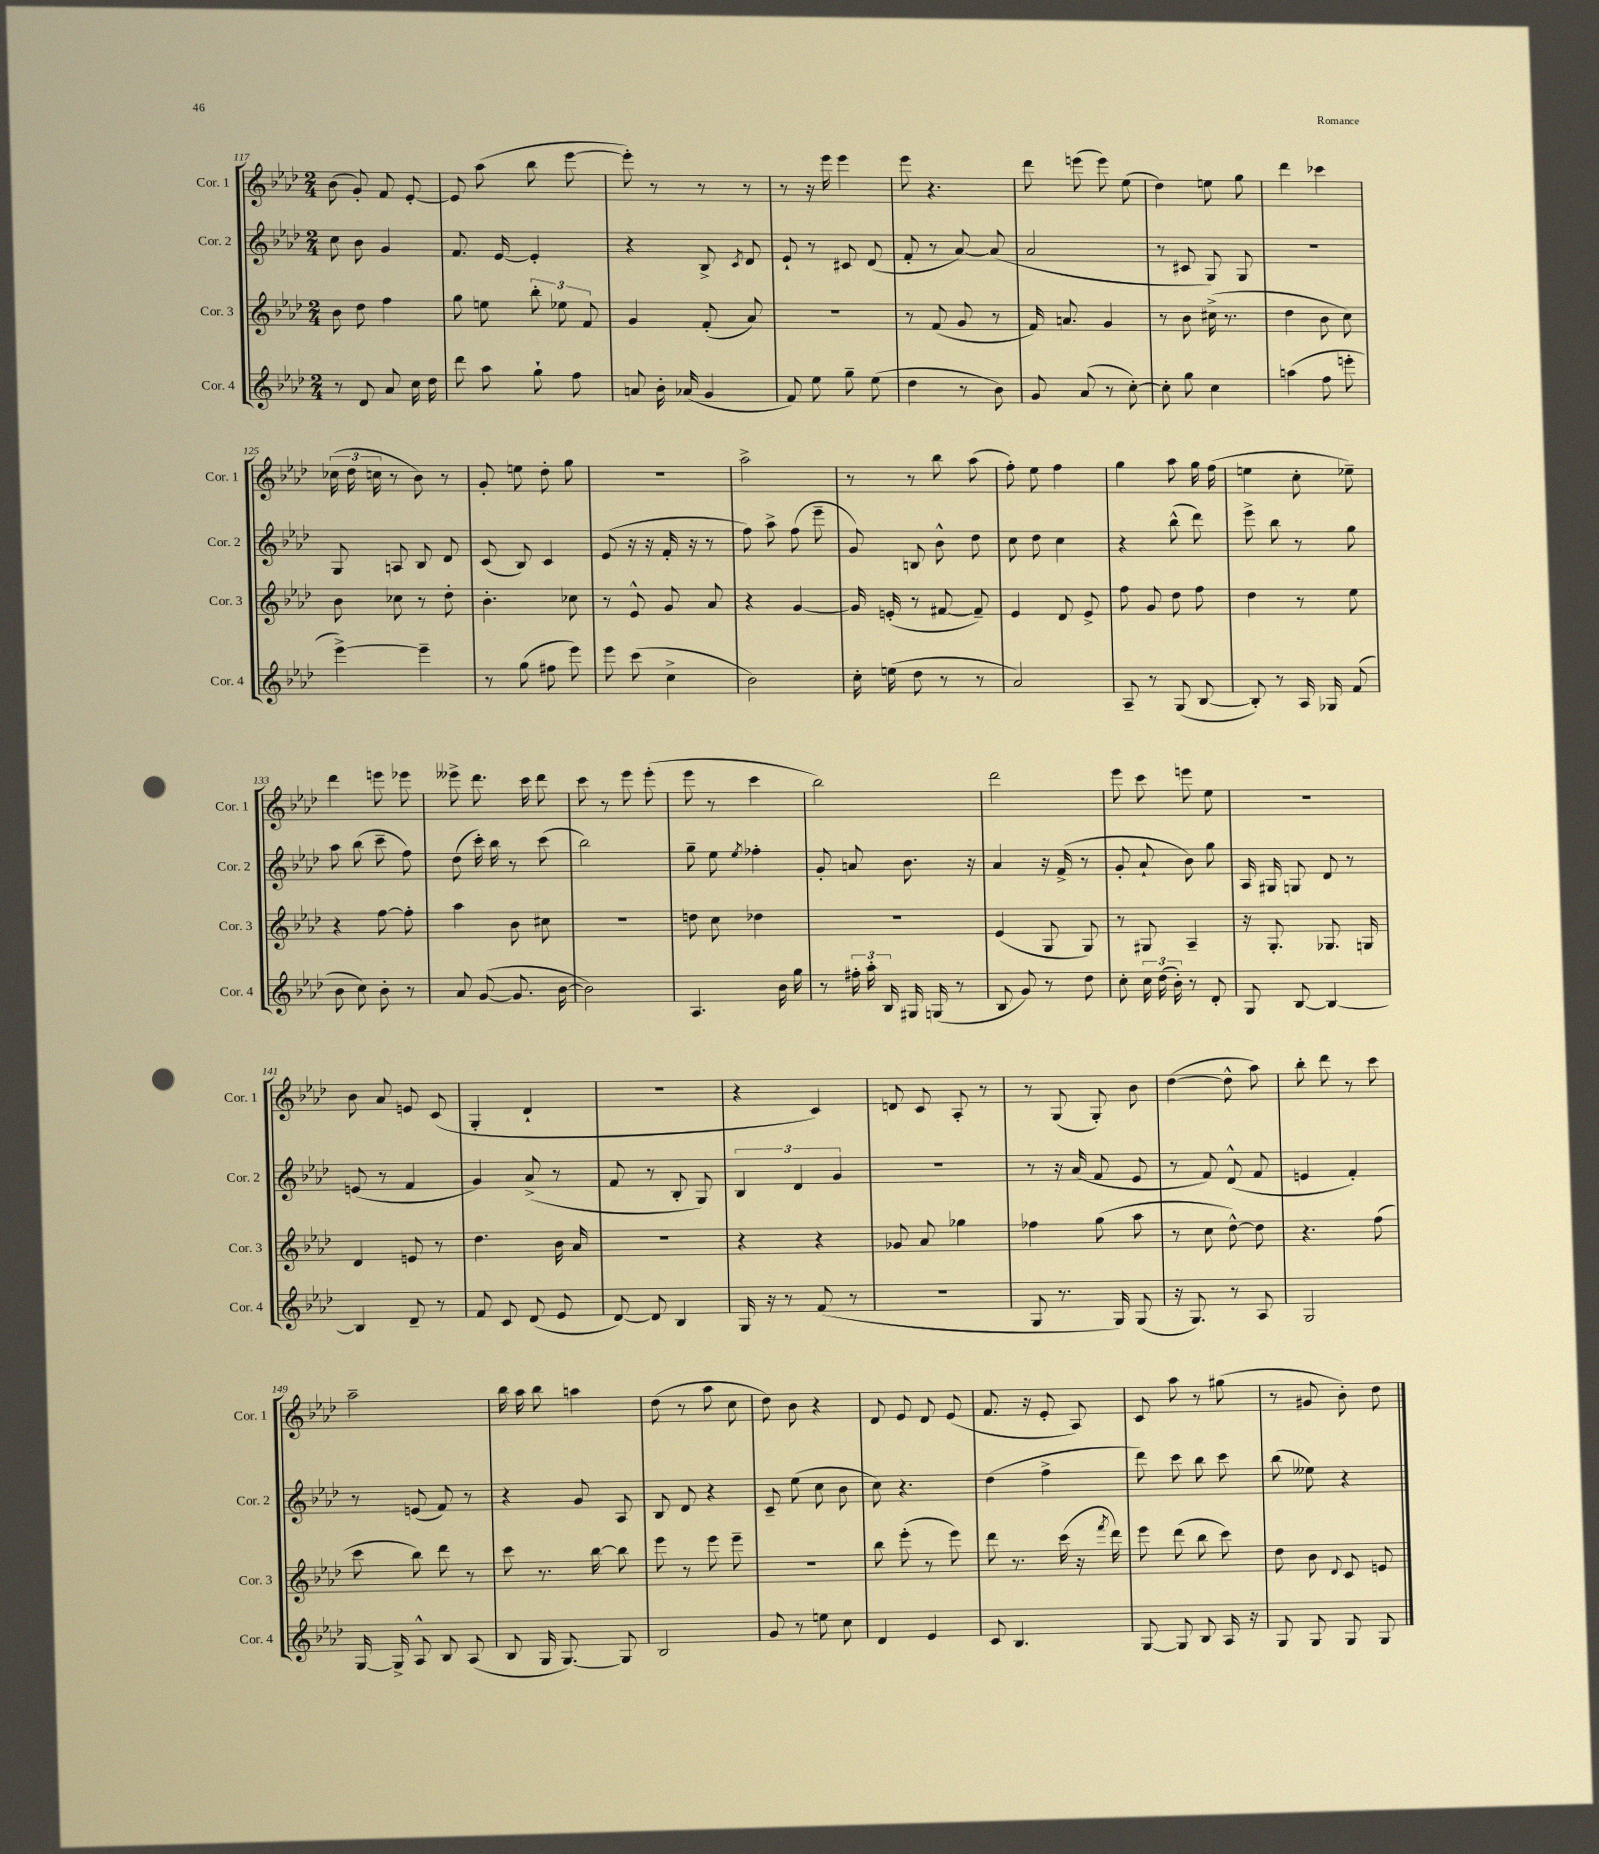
<<
\new StaffGroup <<
\new Staff = "s0" \with { instrumentName = "Cor. 1" shortInstrumentName = "Cor. 1" } {
    \clef treble \key aes \major \numericTimeSignature \time 2/4
    \autoBeamOff bes'8( g'8-.) f'8 ees'8~-. |
    ees'8 aes''8( bes''8 ees'''8~ |
    ees'''8-.) r8 r8 r8 |
    r8 r16 ees'''16 ees'''4 |
    ees'''8 r4. |
    des'''8 e'''8( e'''8) ees''8( |
    des''4) e''8 g''8 |
    des'''4 ces'''4 |
    \tuplet 3/2 { ces''16( des''16 c''16 } r8 bes'8) r8 |
    g'8-. e''8 des''8-. g''8 |
    r2 |
    aes''2-> |
    r8 r8 bes''8 aes''8( |
    f''8-.) ees''8 f''4 |
    g''4 aes''8 g''16 f''16( |
    e''4 c''8-. ees''8--) |
    des'''4 e'''8 ees'''8 |
    eeses'''8-> des'''8. c'''16 des'''8 |
    c'''8 r8 ees'''8 ees'''8-.( |
    ees'''8 r8 c'''4 |
    bes''2) |
    des'''2 |
    ees'''8 c'''8 e'''8 ees''8 |
    r2 |
    bes'8 aes'8 e'8 c'8( |
    g4-. des'4-! |
    r2 |
    r4 c'4) |
    d'8 c'8 aes8-. r8 |
    r8 g8( g8-.) bes'8 |
    des''4~( des''8-^ aes''8) |
    bes''8-. des'''8 r8 c'''8 |
    aes''2-- |
    bes''16 aes''16 bes''8 a''4 |
    des''8( r8 aes''8 c''8 |
    des''8) bes'8 r4 |
    des'8 ees'8 des'8 ees'8( |
    f'8. r16 ees'8-. aes8) |
    c'8 aes''8 r8 gis''8( |
    r8 gis'8 bes'8-.) des''8 \bar "|." |
}
\new Staff = "s1" \with { instrumentName = "Cor. 2" shortInstrumentName = "Cor. 2" } {
    \clef treble \key aes \major \numericTimeSignature \time 2/4
    \autoBeamOff c''8 bes'8 g'4 |
    f'8. ees'16~ ees'4-. |
    r4 bes8-> \acciaccatura { c'8 } des'8 |
    ees'8-! r8 cis'8 des'8( |
    f'8-. r8 aes'8~) aes'8( |
    aes'2 |
    r8 cis'8 g8) g8 |
    R2 |
    g8 a8 bes8 des'8 |
    c'8( bes8) c'4 |
    ees'8( r16 r16 f'16-. r16 r8 |
    f''8) aes''8-> f''8( ees'''8-- |
    g'8) b8 bes'8-^ des''8 |
    c''8 des''8 c''4 |
    r4 bes''8-^( des'''8) |
    ees'''8-> bes''8 r8 g''8 |
    aes''8 bes''8( c'''8-- f''8) |
    des''8( c'''16-.) bes''16 r8 c'''8( |
    bes''2) |
    g''8-- ees''8 \acciaccatura { ees''8 } fes''4-. |
    g'8-. a'8 bes'8. r16 |
    aes'4 r16 f'16->( r8 |
    g'8-. aes'8-! bes'8) g''8 |
    aes16 gis16 g8 des'8 r8 |
    e'8( r8 f'4 |
    g'4) aes'8->( r8 |
    f'8 r8 bes8-. g8) |
    \tuplet 3/2 { bes4 des'4 g'4 } |
    r2 |
    r8 r16 aes'16( f'8 ees'8 |
    r8 f'8) des'8-^( f'8 |
    e'4 f'4-.) |
    r8 e'8( f'8) r8 |
    r4 g'8 aes8 |
    bes8 des'8 r4 |
    c'8-- ees''8( c''8 bes'8 |
    c''8) r4. |
    des''4( f''4-> |
    des'''8) c'''8 bes''8 c'''8 |
    bes''8( eeses''8) r4 \bar "|." |
}
\new Staff = "s2" \with { instrumentName = "Cor. 3" shortInstrumentName = "Cor. 3" } {
    \clef treble \key aes \major \numericTimeSignature \time 2/4
    \autoBeamOff bes'8 des''8 f''4 |
    g''8 e''8 \tuplet 3/2 { bes''8-. ees''8 f'8 } |
    g'4 f'8-.( aes'8) |
    r2 |
    r8 f'8( g'8 r8 |
    f'16) a'8. g'4 |
    r8 bes'8 cis''16->( r8. |
    des''4 bes'8 c''8) |
    bes'8 ces''8 r8 des''8-. |
    bes'4.-. ces''8 |
    r8 ees'8-^ g'8 aes'8 |
    r4 g'4~ |
    g'16 e'16-.( r8 fis'8~ fis'8--) |
    ees'4 des'8 ees'8-> |
    f''8 g'8 des''8 f''8 |
    des''4 r8 ees''8 |
    r4 f''8~ f''8-. |
    aes''4 bes'8 cis''8 |
    r2 |
    d''8 c''8 des''4 |
    R2 |
    ees'4( g8 g8) |
    r8 gis8 aes4-- |
    r16 g8.-. ges8. g16 |
    des'4 e'8 r8 |
    des''4. bes'16 aes'16 |
    R2 |
    r4 r4 |
    ges'8 aes'8 ges''4 |
    fes''4 g''8( aes''8 |
    r8 c''8 des''8~-^) des''8 |
    r4. f''8( |
    c'''8 bes''8) des'''8 r8 |
    c'''8 r8. bes''16~ bes''8 |
    ees'''8 r8 ees'''8 ees'''8-- |
    r2 |
    bes''8 ees'''8-.( r8 ees'''8) |
    des'''8 r8. c'''16( r16 \acciaccatura { f'''8 } des'''16) |
    ees'''8 des'''8( bes''8 c'''8) |
    des''8 bes'8 \appoggiatura { des'8 } c'8 e'8 \bar "|." |
}
\new Staff = "s3" \with { instrumentName = "Cor. 4" shortInstrumentName = "Cor. 4" } {
    \clef treble \key aes \major \numericTimeSignature \time 2/4
    \autoBeamOff r8 des'8 aes'8 c''16 des''16 |
    des'''8 aes''8 g''8-! f''8 |
    a'8 bes'16-. aes'16( g'4 |
    f'8) ees''8 g''8-- ees''8( |
    des''4 r8 bes'8) |
    g'8 aes'8( r8 c''8~-.) |
    c''8-. g''8 c''4 |
    a''4( f''8 e'''8-. |
    ees'''4~->) ees'''4-- |
    r8 g''8( fis''8 ees'''8) |
    ees'''8 c'''8( c''4-> |
    bes'2) |
    c''16-. e''16( des''8 r8 r8 |
    aes'2) |
    aes8-- r8 g8( bes8~ |
    bes8-.) r8 aes16 ges16 f'8( |
    bes'8 c''8) bes'8-. r8 |
    aes'8 g'8~( g'8. bes'16~ |
    bes'2) |
    aes4. bes'16 g''16 |
    r8 \tuplet 3/2 { fis''16-. aes''16-. bes16 } gis16 g16( r8 |
    bes8 g'8) r8 des''8 |
    c''8-. \tuplet 3/2 { c''16 des''16( bes'16-.) } r8 des'8-. |
    g8 bes8~ bes4~ |
    bes4 des'8-- r8 |
    f'8 c'8 des'8( ees'8 |
    des'8~) des'8 bes4 |
    g16 r16 r8 f'8( r8 |
    r2 |
    g8 r8. g16) g8( |
    r16 g8.) r8 aes8 |
    g2 |
    g16~ g16-> aes8-^ bes8 aes8( |
    bes8 g16 g8.~) g8 |
    bes2 |
    g'8 r8 e''8 c''8 |
    des'4 ees'4 |
    c'8 bes4. |
    g8~ g8 bes8 aes16 r16 |
    g8 g8 g8 g8 \bar "|." |
}
>>
>>
\layout { \context { \Score currentBarNumber = #117 } }
